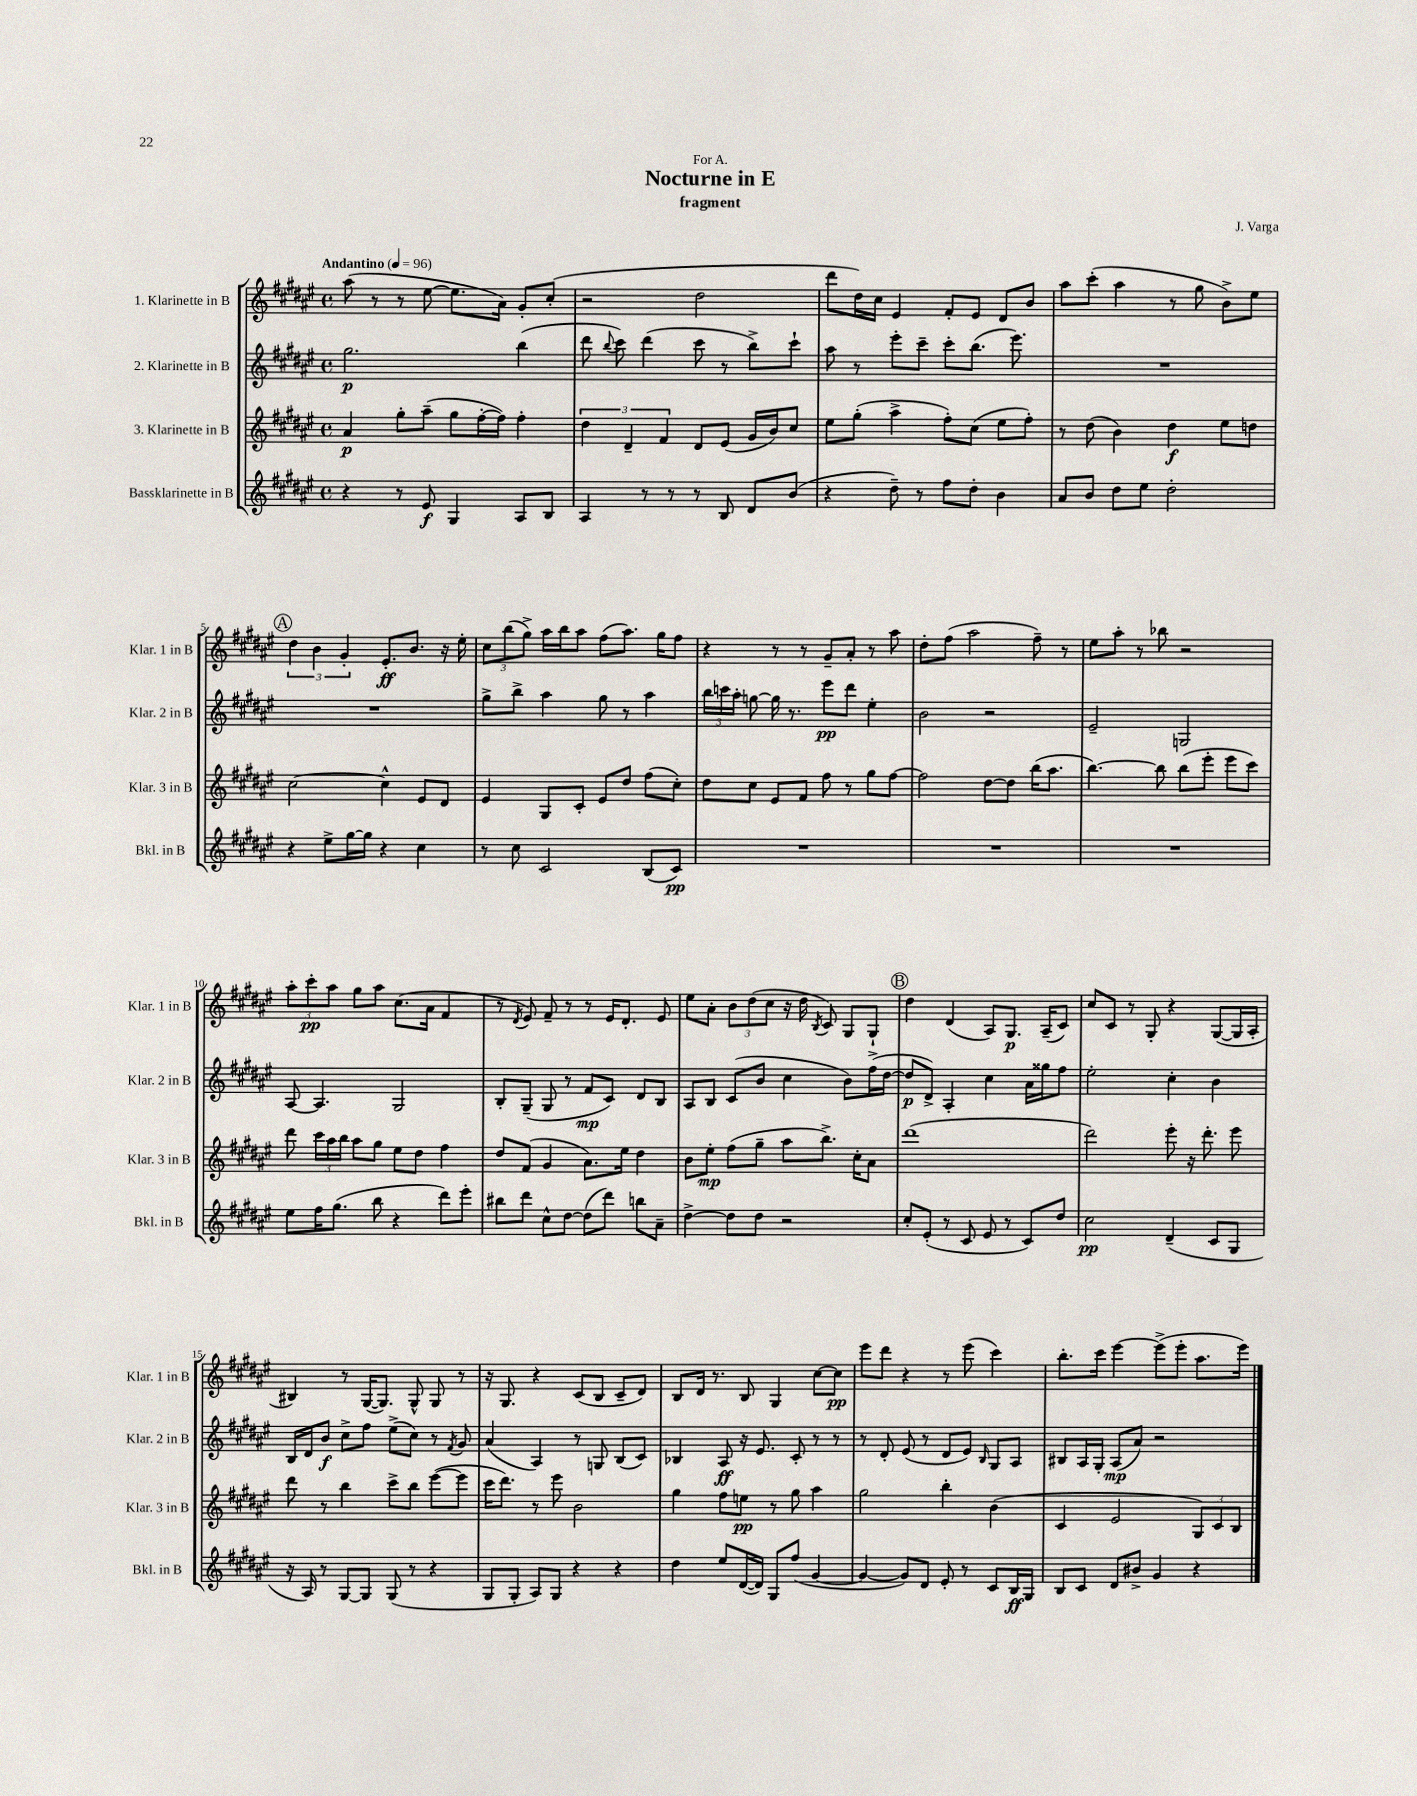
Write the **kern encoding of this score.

**kern	**dynam	**kern	**dynam	**kern	**dynam	**kern	**dynam
*part4	*part4	*part3	*part3	*part2	*part2	*part1	*part1
*staff4	*staff4	*staff3	*staff3	*staff2	*staff2	*staff1	*staff1
*I"Bassklarinette in B	*	*I"3. Klarinette in B	*	*I"2. Klarinette in B	*	*I"1. Klarinette in B	*
*I'Bkl. in B	*	*I'Klar. 3 in B	*	*I'Klar. 2 in B	*	*I'Klar. 1 in B	*
*clefG2	*	*clefG2	*	*clefG2	*	*clefG2	*
*k[f#c#g#d#a#e#]	*	*k[f#c#g#d#a#e#]	*	*k[f#c#g#d#a#e#]	*	*k[f#c#g#d#a#e#]	*
*M4/4	*	*M4/4	*	*M4/4	*	*M4/4	*
*met(c)	*	*met(c)	*	*met(c)	*	*met(c)	*
*MM96	*	*MM96	*	*MM96	*	*MM96	*
=1	=1	=1	=1	=1	=1	=1	=1
!	!	!	!	!	!	!LO:TX:a:B:t=Andantino	!
4r	.	4a#/	p	2.gg#\	p	(8aa#\	.
.	.	.	.	.	.	8r	.
8r	.	8gg#'\L	.	.	.	8r	.
8e#/	f	(8aa#~\J	.	.	.	[8ee#\	.
4G#/	.	8gg#\L	.	.	.	8.ee#\L]	.
.	.	[16ff#'\L	.	.	.	.	.
.	.	16ff#\JJ])	.	.	.	16a#\Jk)	.
8A#/L	.	4ff#'\	.	(4bb\	.	8g#'/L	.
8B/J	.	.	.	.	.	(8cc#'/J	.
=2	=2	=2	=2	=2	=2	=2	=2
4A#/	.	6dd#\	.	8ddd#\	.	2r	.
.	.	.	.	8qqbb/	.	.	.
.	.	.	.	8ccc#\)	.	.	.
.	.	6d#~/	.	.	.	.	.
8r	.	.	.	(4ddd#\	.	.	.
.	.	6f#/	.	.	.	.	.
8r	.	.	.	.	.	.	.
8r	.	8d#/L	.	8ccc#\	.	2dd#\	.
8B/	.	(8e#/J	.	8r	.	.	.
8d#/L	.	16g#/LL	.	8bb^\L)	.	.	.
.	.	16b/J)	.	.	.	.	.
(8b/J	.	8cc#/J	.	8ccc#`\J	.	.	.
=3	=3	=3	=3	=3	=3	=3	=3
4r	.	8ee#\L	.	8aa#\	.	8ddd#\L	.
.	.	(8gg#'\J	.	8r	.	16dd#\L)	.
.	.	.	.	.	.	16cc#\JJ	.
8dd#~\)	.	4aa#^\	.	8eee#'\L	.	4e#/	.
8r	.	.	.	8ccc#~\J	.	.	.
8ff#\L	.	8ff#'\L)	.	8ccc#'\L	.	8f#'/L	.
8dd#'\J	.	(8cc#\J	.	(8.bb\J	.	8e#/J	.
4b\	.	8ee#\L	.	.	.	8d#/L	.
.	.	.	.	8.eee#\)	.	.	.
.	.	8ff#'\J)	.	.	.	8b/J	.
=4	=4	=4	=4	=4	=4	=4	=4
8a#/L	.	8r	.	1r	.	8aa#\L	.
8b/J	.	(8dd#\	.	.	.	(8ccc#'\J	.
8dd#\L	.	4b\)	.	.	.	4aa#\	.
8ee#\J	.	.	.	.	.	.	.
2dd#'\	.	4dd#\	f	.	.	8r	.
.	.	.	.	.	.	8gg#\	.
.	.	8ee#\L	.	.	.	8b^\L)	.
.	.	8ddn\J	.	.	.	8ee#\J	.
!!LO:LB:g=z
!!LO:REH:place=s1:t=A
=5	=5	=5	=5	=5	=5	=5	=5
4r	.	[2cc#\	.	1r	.	6dd#\	.
.	.	.	.	.	.	6b\	.
8ee#^\L	.	.	.	.	.	.	.
.	.	.	.	.	.	6g#'/	.
[16gg#\L	.	.	.	.	.	.	.
16gg#\JJ]	.	.	.	.	.	.	.
4r	.	4cc#^^\]	.	.	.	8.e#'/L	ff
.	.	.	.	.	.	8.b/J	.
4cc#\	.	8e#/L	.	.	.	.	.
.	.	8d#/J	.	.	.	16r	.
.	.	.	.	.	.	16ee#'\	.
=6	=6	=6	=6	=6	=6	=6	=6
8r	.	4e#/	.	8gg#^\L	.	12cc#\L	.
.	.	.	.	.	.	(12bb\	.
8cc#\	.	.	.	8bb^\J	.	.	.
.	.	.	.	.	.	12gg#^\J)	.
2c#/	.	8G#/L	.	4aa#\	.	16aa#\LL	.
.	.	.	.	.	.	16bb\J	.
.	.	8c#'/J	.	.	.	8aa#\J	.
.	.	8e#/L	.	8gg#\	.	(8ff#\L	.
.	.	8dd#/J	.	8r	.	8.aa#\J)	.
(8B/L	.	(8ff#\L	.	4aa#\	.	.	.
.	.	.	.	.	.	16gg#\KL	.
8c#/J)	pp	8cc#'\J)	.	.	.	8ff#\J	.
=7	=7	=7	=7	=7	=7	=7	=7
1r	.	8dd#\L	.	24bb\LL	.	4r	.
.	.	.	.	24cccn\	.	.	.
.	.	.	.	24aa#'\JJ	.	.	.
.	.	8cc#\J	.	[8ggn\	.	.	.
.	.	8e#/L	.	16gg\]	.	8r	.
.	.	.	.	8.r	.	.	.
.	.	8f#/J	.	.	.	8r	.
.	.	8ff#\	.	8eee#\L	pp	8g#~/L	.
.	.	8r	.	8ddd#\J	.	8a#'/J	.
.	.	8gg#\L	.	4ee#'\	.	8r	.
.	.	[8ff#\J	.	.	.	8aa#\	.
=8	=8	=8	=8	=8	=8	=8	=8
1r	.	2ff#\]	.	2b\	.	8dd#'\L	.
.	.	.	.	.	.	(8ff#\J	.
.	.	.	.	.	.	2aa#\	.
.	.	[8dd#\L	.	2r	.	.	.
.	.	8dd#\J]	.	.	.	.	.
.	.	(16bb\KL	.	.	.	8ff#~\)	.
.	.	8.aa#\J	.	.	.	.	.
.	.	.	.	.	.	8r	.
=9	=9	=9	=9	=9	=9	=9	=9
1r	.	[4.bb\)	.	2e#~/	.	8ee#\L	.
.	.	.	.	.	.	8aa#'\J	.
.	.	.	.	.	.	8r	.
.	.	8bb\]	.	.	.	8bb-X\	.
.	.	(8bb\L	.	2Gn/	.	2r	.
.	.	8eee#'\J	.	.	.	.	.
.	.	8eee#\L	.	.	.	.	.
.	.	8ccc#\J)	.	.	.	.	.
!!LO:LB:g=z
=10	=10	=10	=10	=10	=10	=10	=10
8ee#\L	.	8ddd#\	.	[8A#/	.	12aa#'\L	.
.	.	.	.	.	.	12ccc#'\	pp
16ff#\K	.	24ccc#\LL	.	4.A#/]	.	.	.
.	.	24aa#\	.	.	.	12aa#\J	.
(8.gg#\J	.	.	.	.	.	.	.
.	.	24bb\JJ	.	.	.	.	.
.	.	8aa#\L	.	.	.	8gg#\L	.
8bb\	.	8gg#\J	.	.	.	8aa#\J	.
4r	.	8ee#\L	.	2G#/	.	(8.cc#\L	.
.	.	8dd#\J	.	.	.	.	.
.	.	.	.	.	.	16a#\Jk	.
8ddd#\L)	.	4ff#\	.	.	.	4f#/	.
8eee#'\J	.	.	.	.	.	.	.
=11	=11	=11	=11	=11	=11	=11	=11
8bb#X\L	.	8dd#/L	.	8B'/L	.	8r	.
.	.	.	.	.	.	8qd#/	.
8ddd#\J	.	(8f#/J	.	(8G#~/J	.	8e#/)	.
8cc#^^\L	.	4g#/	.	8G#/	.	8f#~/	.
[8dd#\J	.	.	.	8r	.	8r	.
(8dd#\L]	.	8.a#\L)	.	8f#/L	mp	8r	.
8ddd#\J)	.	.	.	8c#/J)	.	16e#/KL	.
.	.	16ee#\Jk	.	.	.	8.d#'/J	.
8bbn\L	.	4dd#\	.	8d#/L	.	.	.
8a#~\J	.	.	.	8B/J	.	8e#/	.
=12	=12	=12	=12	=12	=12	=12	=12
[4dd#^\	.	8b\L	.	8A#/L	.	8ee#\L	.
.	.	8ee#'\J	mp	8B/J	.	8a#'\J	.
8dd#\L]	.	(8ff#\L	.	(8c#/L	.	12b\L	.
.	.	.	.	.	.	(12dd#\	.
8dd#\J	.	8gg#~\J	.	8b/J	.	.	.
.	.	.	.	.	.	12cc#\J	.
2r	.	8aa#\L	.	4cc#\	.	16r	.
.	.	.	.	.	.	16dd#\	.
.	.	.	.	.	.	8qB/	.
.	.	8.bb^\J)	.	.	.	8c#/)	.
.	.	.	.	8b\L)	.	8G#/L	.
.	.	16cc#'\KL	.	.	.	.	.
.	.	8a#\J	.	(16ff#^\L	.	8G#`/J	.
.	.	.	.	[16dd#\JJ	.	.	.
!!LO:REH:place=s1:t=B
=13	=13	=13	=13	=13	=13	=13	=13
8cc#'/L	.	(1ddd#	.	8dd#/L]	p	4dd#\	.
(8e#'/J	.	.	.	8d#^/J)	.	.	.
8r	.	.	.	4A#'/	.	(4d#/	.
8c#/	.	.	.	.	.	.	.
8e#/	.	.	.	4cc#\	.	8A#/L)	.
8r	.	.	.	.	.	8.G#/J	p
8c#/L)	.	.	.	16a#\LL	.	.	.
.	.	.	.	16gg##X\J	.	(16A#~/KL	.
8dd#/J	.	.	.	8ff#\J	.	8c#/J)	.
=14	=14	=14	=14	=14	=14	=14	=14
2cc#\	pp	2ddd#\)	.	2ee#'\	.	8cc#/L	.
.	.	.	.	.	.	8c#/J	.
.	.	.	.	.	.	8r	.
.	.	.	.	.	.	8G#'/	.
(4d#~/	.	8eee#'\	.	4cc#'\	.	4r	.
.	.	16r	.	.	.	.	.
.	.	8.ddd#'\	.	.	.	.	.
8c#/L	.	.	.	4b\	.	([8G#/L	.
8G#/J	.	8eee#\	.	.	.	16G#/L]	.
.	.	.	.	.	.	16A#'/JJ	.
!!LO:LB:g=z
=15	=15	=15	=15	=15	=15	=15	=15
16r	.	8ddd#\	.	16B/LL	.	4B#X/)	.
16A#/)	.	.	.	16d#/J	.	.	.
8r	.	8r	.	8b/J	f	.	.
[8G#/L	.	4bb\	.	8cc#^\L	.	8r	.
8G#/J]	.	.	.	8ff#\J	.	([16G#/KL	.
.	.	.	.	.	.	8.G#/J])	.
(8G#/	.	8ccc#^\L	.	(8ee#^\L	.	.	.
8r	.	8bb\J	.	8cc#\J)	.	8G#^^/	.
4r	.	([8eee#\L	.	8r	.	8G#/	.
.	.	.	.	8qf#/	.	.	.
.	.	8eee#\J]	.	8g#/	.	8r	.
=16	=16	=16	=16	=16	=16	=16	=16
8G#/L	.	16ccc#\KL	.	(4a#/	.	16r	.
.	.	8.ddd#\J)	.	.	.	8.G#/	.
8G#'/J	.	.	.	.	.	.	.
8A#/L)	.	8r	.	4A#/)	.	4r	.
8G#/J	.	8eee#\	.	.	.	.	.
4r	.	2b\	.	8r	.	(8c#/L	.
.	.	.	.	8Gn/	.	8B/J	.
4r	.	.	.	(8B/L	.	8c#~/L	.
.	.	.	.	8c#/J)	.	8d#/J)	.
=17	=17	=17	=17	=17	=17	=17	=17
4dd#\	.	4gg#\	.	4B-X/	.	8B/L	.
.	.	.	.	.	.	16d#/Jk	.
.	.	.	.	.	.	8.r	.
8ee#/L	.	8ff#\L	.	8A#/	ff	.	.
([16d#/L	.	8een\J	pp	16r	.	8B/	.
16d#/JJ])	.	.	.	8.e#/	.	.	.
8G#/L	.	8r	.	.	.	4G#/	.
(8ff#/J	.	8gg#\	.	8c#'/	.	.	.
[4g#/	.	4aa#\	.	8r	.	[8cc#\L	.
.	.	.	.	8r	.	8cc#\J]	pp
=18	=18	=18	=18	=18	=18	=18	=18
4g#/_	.	2gg#\	.	8r	.	8eee#\L	.
.	.	.	.	8d#'/	.	8ddd#\J	.
8g#/L])	.	.	.	(8e#/	.	4r	.
8d#/J	.	.	.	8r	.	.	.
8e#'/	.	4bb'\	.	8d#/L	.	8r	.
8r	.	.	.	8e#/J)	.	(8eee#\	.
.	.	.	.	16qqB/	.	.	.
8c#/L	.	(4b\	.	8G#/L	.	4ccc#\)	.
16B/L	ff	.	.	8A#/J	.	.	.
16G#/JJ	.	.	.	.	.	.	.
=19	=19	=19	=19	=19	=19	=19	=19
8B/L	.	4c#/	.	8B#X/L	.	8.bb'\L	.
8c#/J	.	.	.	16A#/L	.	.	.
.	.	.	.	16G#'/JJ	.	16ccc#\Jk	.
8d#/L	.	2e#/	.	(8A#/L	mp	[4eee#\	.
8b#X^/J	.	.	.	8a#/J)	.	.	.
4g#/	.	.	.	2r	.	(8eee#^\L]	.
.	.	.	.	.	.	8eee#'\J	.
4r	.	12G#/L)	.	.	.	8.aa#\L	.
.	.	12c#/	.	.	.	.	.
.	.	12B/J	.	.	.	.	.
.	.	.	.	.	.	16eee#\Jk)	.
==	==	==	==	==	==	==	==
*-	*-	*-	*-	*-	*-	*-	*-
